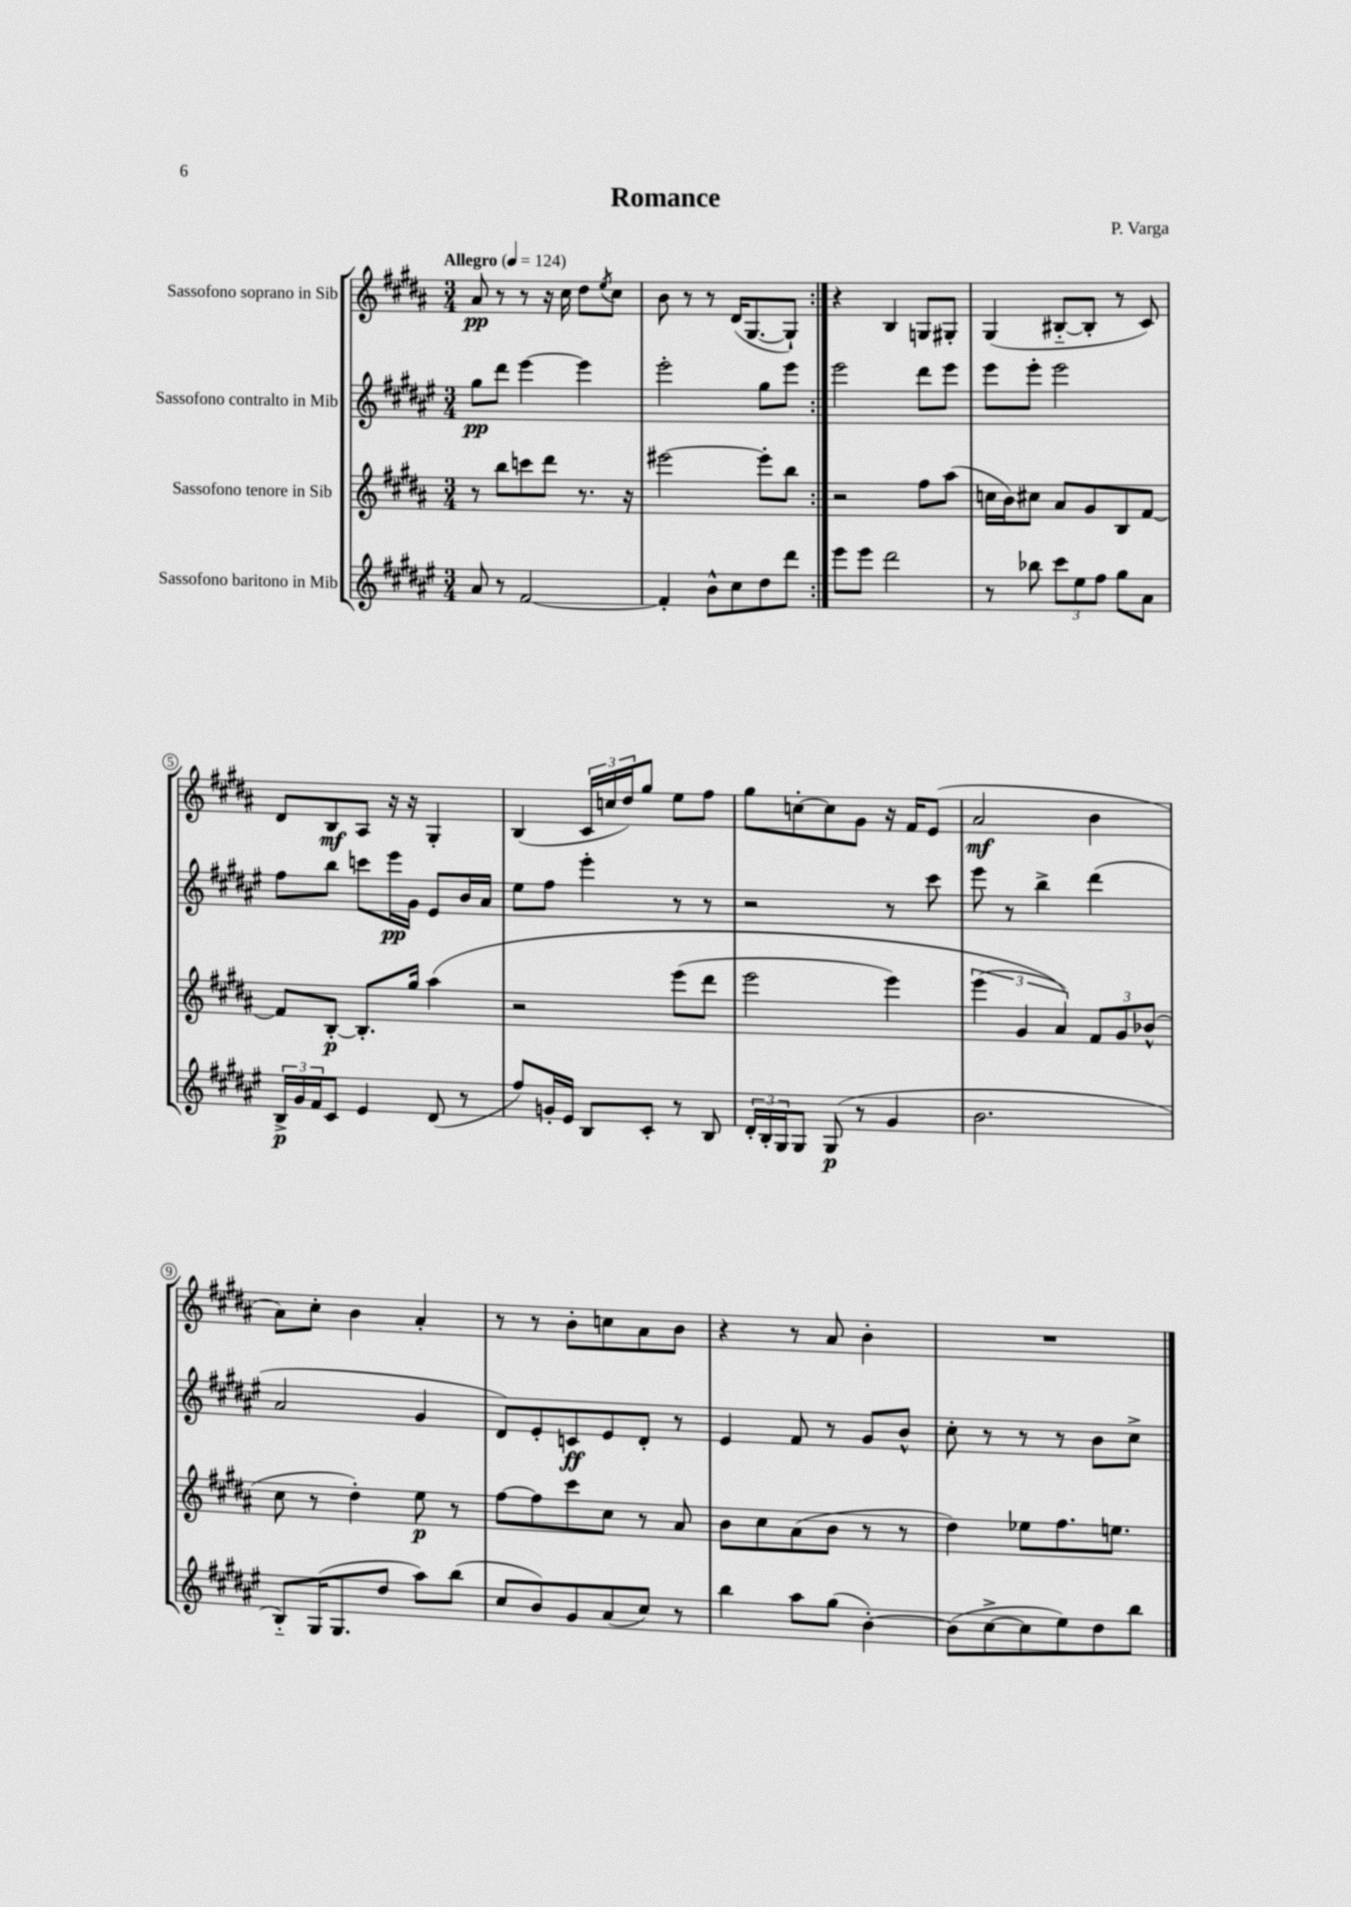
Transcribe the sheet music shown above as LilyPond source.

\header { title = "Romance" composer = "P. Varga" }
<<
\new StaffGroup <<
\new Staff = "s0" \with { instrumentName = "Sassofono soprano in Sib" } {
    \clef treble \key b \major \numericTimeSignature \time 3/4 \tempo "Allegro" 4 = 124
    \repeat volta 2 { ais'8\pp r8 r8 r16 cis''16 dis''8 \acciaccatura { e''8 } cis''8 |
    b'8 r8 r8 dis'16( gis8.~ gis8-!) | }
    r4 b4 g8 gis8-. |
    gis4( bis8~-_ bis8-. r8 cis'8) |
    dis'8 b8\mf ais8 r16 r16 gis4-. |
    b4( \tuplet 3/2 { cis'16 c''16 dis''16) } gis''8 e''8 fis''8 |
    gis''8 c''8~-. c''8 gis'8 r16 fis'16 e'8( |
    ais'2\mf b'4 |
    ais'8) cis''8-. b'4 ais'4-. |
    r8 r8 b'8-. c''8 ais'8 b'8 |
    r4 r8 ais'8 b'4-. |
    R2. \bar "|." |
}
\new Staff = "s1" \with { instrumentName = "Sassofono contralto in Mib" } {
    \clef treble \key fis \major \numericTimeSignature \time 3/4
    \repeat volta 2 { gis''8\pp dis'''8 eis'''4~ eis'''4 |
    eis'''2-. gis''8 eis'''8 | }
    eis'''2 dis'''8 eis'''8 |
    eis'''8 eis'''8-. eis'''2 |
    fis''8 b''8 c'''8 eis'''16\pp gis'16 eis'8 b'16 ais'16 |
    eis''8 fis''8 eis'''4-. r8 r8 |
    r2 r8 cis'''8 |
    eis'''8 r8 b''4-> dis'''4( |
    ais'2 gis'4 |
    dis'8) eis'8-. c'8\ff eis'8 dis'8-. r8 |
    eis'4 fis'8 r8 gis'8 b'8-^ |
    cis''8-. r8 r8 r8 b'8 cis''8-> \bar "|." |
}
\new Staff = "s2" \with { instrumentName = "Sassofono tenore in Sib" } {
    \clef treble \key b \major \numericTimeSignature \time 3/4
    \repeat volta 2 { r8 b''8 c'''8 dis'''8 r8. r16 |
    eis'''2~ eis'''8-. b''8 | }
    r2 fis''8 ais''8( |
    c''16 b'16) cis''8 ais'8 gis'8 b8 fis'8~ |
    fis'8 b8~-.\p b8.-. gis''16 ais''4\( |
    r2 e'''8( dis'''8 |
    e'''2 e'''4) |
    \tuplet 3/2 { e'''4( gis'4 ais'4)\) } \tuplet 3/2 { fis'8 gis'8 bes'8-^( } |
    cis''8 r8 dis''4-.) e''8\p r8 |
    fis''8~ fis''8 cis'''8 cis''8 r8 ais'8 |
    b'8 cis''8 ais'8( b'8 r8 r8 |
    dis''4) ees''8 fis''8. e''8. \bar "|." |
}
\new Staff = "s3" \with { instrumentName = "Sassofono baritono in Mib" } {
    \clef treble \key fis \major \numericTimeSignature \time 3/4
    \repeat volta 2 { ais'8 r8 fis'2~ |
    fis'4-. b'8-^ cis''8 dis''8 dis'''8 | }
    eis'''8 eis'''8 dis'''2 |
    r8 bes''8 \tuplet 3/2 { cis'''8 eis''8 fis''8 } gis''8 ais'8 |
    \tuplet 3/2 { b16->\p gis'16 fis'16 } cis'8 eis'4 dis'8( r8 |
    fis''8) g'16-. eis'16 b8 cis'8-. r8 b8 |
    \tuplet 3/2 { dis'16-. b16-. gis16 } gis8 gis8\p( r8 gis'4 |
    b'2. |
    b8-_) gis16( gis8. dis''8 ais''8) b''8( |
    cis''8 b'8) gis'8 ais'8( cis''8) r8 |
    b''4 ais''8 gis''8( b'4~-.) |
    b'8( cis''8~-> cis''8 eis''8) dis''8 b''8 \bar "|." |
}
>>
>>
\layout { \context { \Score \override BarNumber.stencil = #(make-stencil-circler 0.1 0.3 ly:text-interface::print) } }
